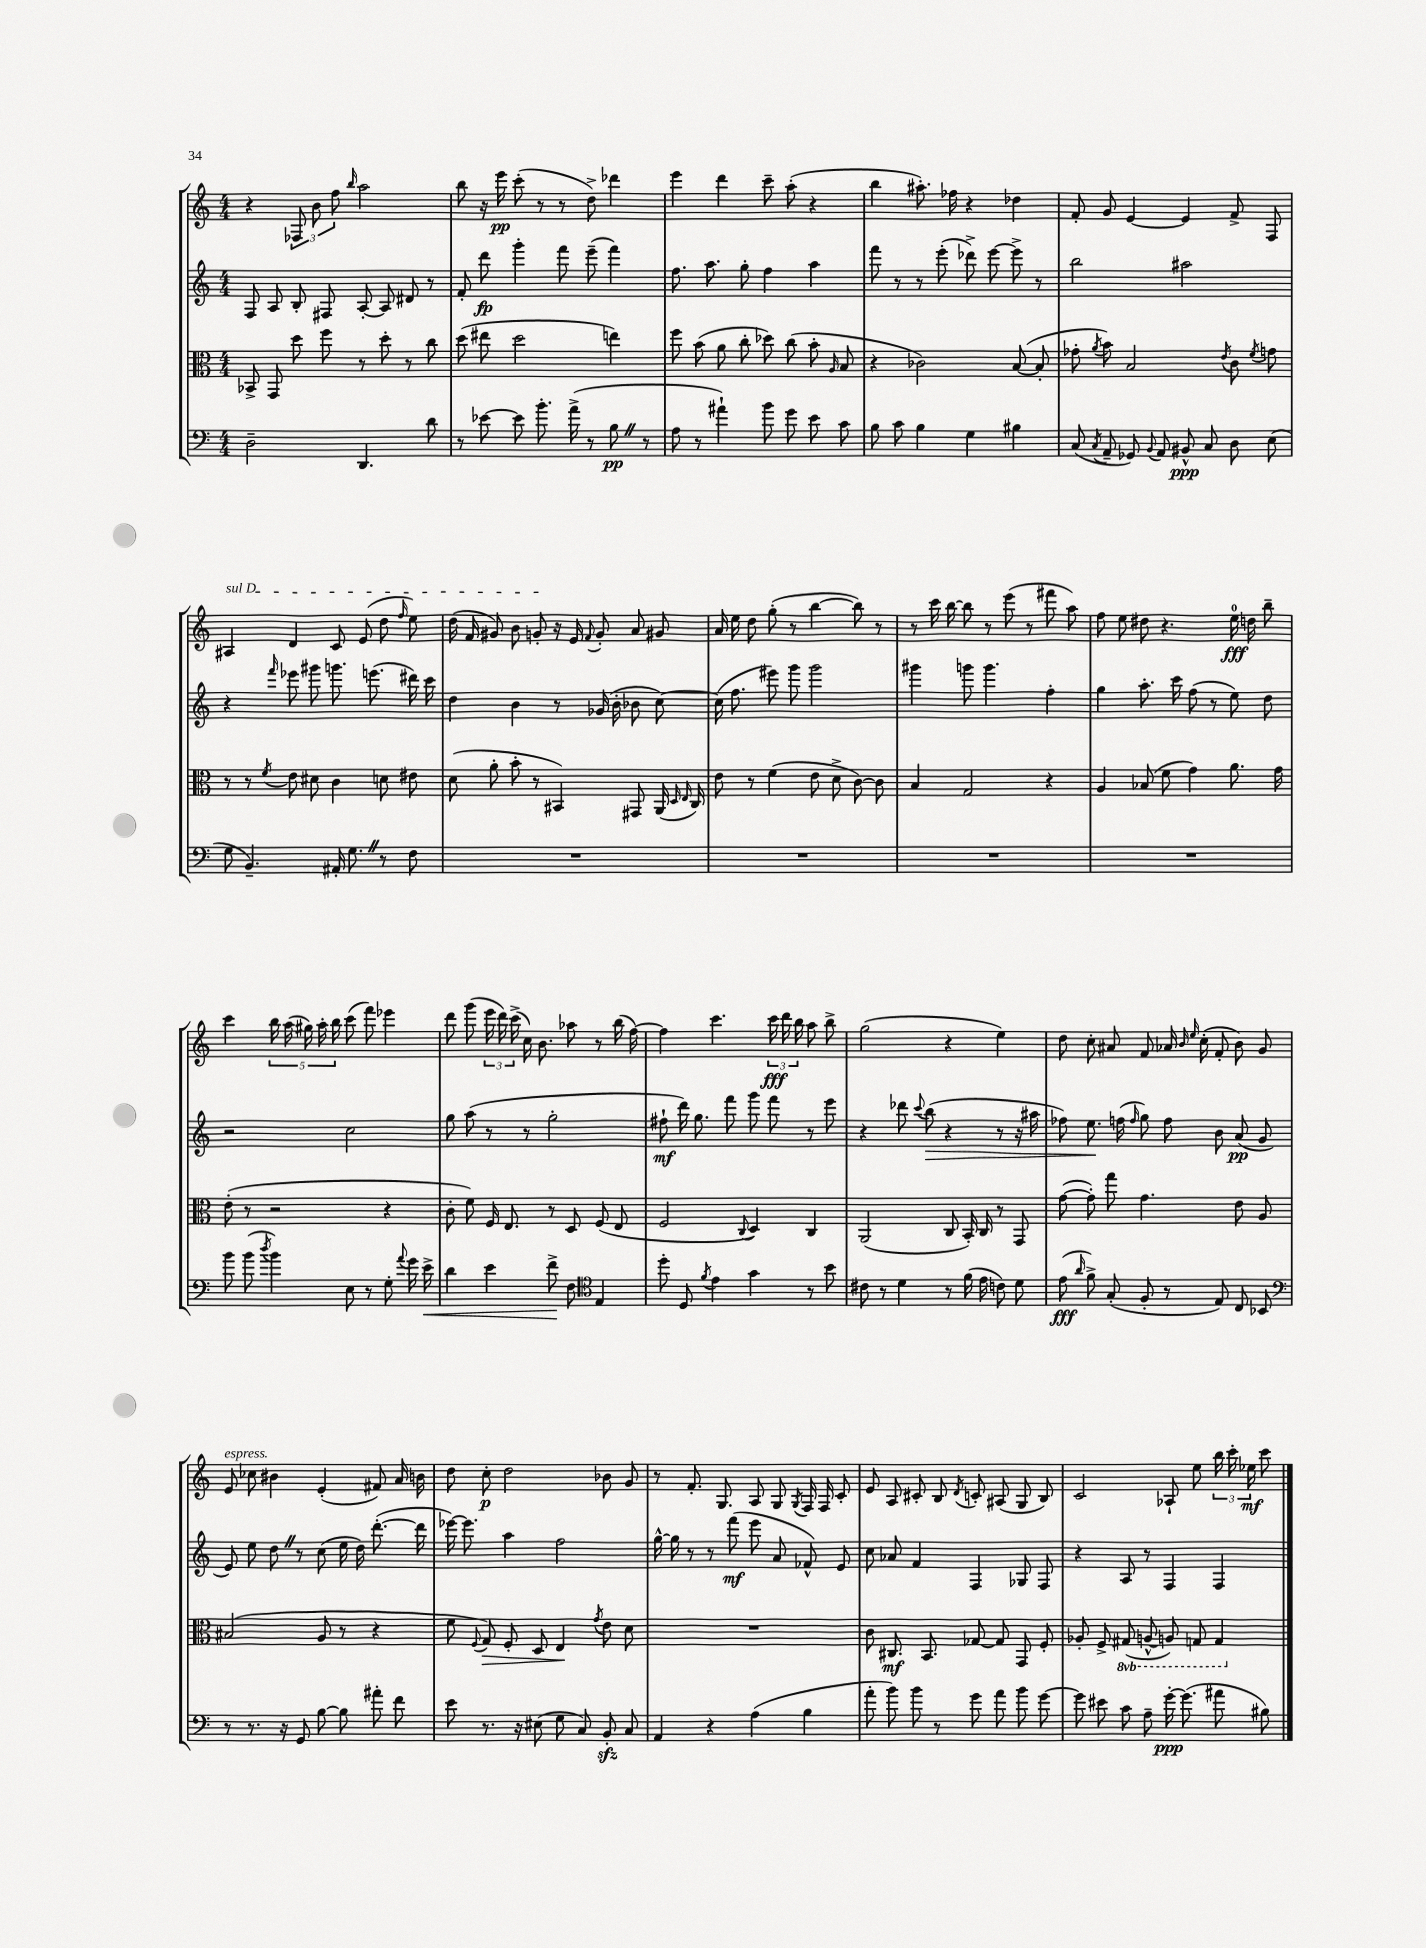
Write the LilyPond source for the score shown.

<<
\new StaffGroup <<
\new Staff = "s0" {
    \clef treble \key c \major \numericTimeSignature \time 4/4
    \autoBeamOff r4 \tuplet 3/2 { fes8 b'8 f''8 } \grace { b''16 } a''2 |
    b''8 r16 e'''16\pp c'''8-.( r8 r8 d''8->) des'''4 |
    e'''4 d'''4 c'''8-- a''8-.( r4 |
    b''4 ais''8.-.) fes''16 r4 des''4 |
    f'8-. g'8 e'4~ e'4 f'8-> f8 |
    \once \override TextSpanner.bound-details.left.text = \markup { \italic "sul D" } ais4\startTextSpan d'4 c'8 e'8( d''8 \grace { f''16 } e''8) |
    d''16( f'16 gis'8) b'8 g'8-.\stopTextSpan r16 e'16 \appoggiatura { f'8 } g'8-. a'8 gis'8 |
    a'16 e''16 d''8 g''8-.( r8 b''4~ b''8) r8 |
    r8 c'''16 b''16~ b''8 r8 e'''8( r8 fis'''8 a''8) |
    f''8 e''8 dis''8 r4. e''16-0\fff d''16 b''8-- |
    c'''4 \tuplet 5/4 { b''16 a''16( gis''16) a''16-. b''16 } c'''8( f'''8) ees'''4 |
    d'''8 g'''8( \tuplet 3/2 { e'''16 d'''16) c'''16->( } c''16) b'8. aes''8 r8 b''16( f''16~) |
    f''4 c'''4. \tuplet 3/2 { c'''16\fff d'''16 b''16 } a''8 b''8-> |
    g''2( r4 e''4) |
    d''8 c''8-. ais'8 f'8 aes'16 \grace { b'16 e''16 } c''16-.( f'8-. b'8) g'8 |
    e'8^\markup { \italic "espress." } ces''8 bis'4 e'4-.( fis'8) a'16 b'16 |
    d''8 c''8-.\p d''2 bes'8 g'8 |
    r8 f'8.-. g8. a8 g8 \acciaccatura { g8 } f16 f16 c'8-. |
    e'8 a8 cis'8-. b8 \acciaccatura { d'8 } c'8-. ais8( g8 b8) |
    c'2 aes8-! e''8 \tuplet 3/2 { b''16 c'''16-. ees''16\mf } c'''8 \bar "|." |
}
\new Staff = "s1" {
    \clef treble \key c \major \numericTimeSignature \time 4/4
    \autoBeamOff f8 a8 b8-. fis8 a8~-. a8 dis'8 r8 |
    f'8-. d'''8\fp g'''4-. f'''8 e'''8--( f'''4) |
    f''8. a''8. g''8-. f''4 a''4 |
    f'''8 r8 r8 e'''8-.( des'''8->) e'''8~ e'''8-> r8 |
    b''2 ais''2 |
    r4 \grace { f'''16 } ees'''8 gis'''8 g'''8. e'''8.( dis'''16) c'''16 |
    d''4 b'4 r8 ges'16( b'16-. bes'8 c''8~) |
    c''16( f''8. eis'''8) g'''8 g'''2 |
    gis'''4 g'''8 g'''4. f''4-. |
    g''4 a''8.-. c'''16 f''8( r8 e''8) d''8 |
    r2 c''2 |
    g''8 a''8( r8 r8 g''2-. |
    fis''8-!\mf d'''16) g''8. f'''8 g'''8 f'''8 r8 e'''8 |
    r4 des'''8 \appoggiatura { c'''8 } b''8\>( r4 r8 r16 ais''16 |
    fes''8) e''8.\! f''16( \grace { f''16 } g''8) f''8 b'8 a'8\pp( g'8 |
    e'8) e''8 d''8 \once \override BreathingSign.text = \markup { \musicglyph "scripts.caesura.straight" } \breathe r8 c''8( e''16 d''16) d'''8.~-.( d'''16 |
    ees'''16~) ees'''8. a''4 f''2 |
    g''16~-^ g''16 r8 r8 f'''8\mf( e'''8 a'8 fes'8-^) e'8 |
    c''8 aes'8 f'4 f4 ges8 f8 |
    r4 a8 r8 f4 f4 \bar "|." |
}
\new Staff = "s2" {
    \clef alto \key c \major \numericTimeSignature \time 4/4 \set Staff.ottavationMarkups = #ottavation-simple-ordinals
    \autoBeamOff bes,8-> g,8 d''8 f''8 r8 d''8-. r8 c''8 |
    d''8( eis''8 d''2 e''4) |
    f''8 b'8( a'8 c''8-. des''8) c''8( b'8-. \grace { a16 } b8 |
    r4 ces'2) b8~( b8-. |
    ges'8-. \acciaccatura { a'8 } b'8) b2 \acciaccatura { e'8 } c'8 \acciaccatura { f'8 } g'8 |
    r8 r8 \acciaccatura { f'8 } e'8 dis'8 c'4 d'8 eis'8 |
    d'8( a'8-. b'8-. r8 bis,4) gis,8 a,16( \grace { d16 e16 } c16) |
    e'8 r8 f'4( e'8 d'8-> c'8~) c'8 |
    b4 g2 r4 |
    a4 bes8( f'8 g'4) a'8. g'16 |
    e'8-.( r8 r2 r4 |
    c'8-. f'8) f16 e8. r8 d8 f8( e8 |
    f2 \appoggiatura { c8 } d4) c4 |
    a,2( c8 b,16-.) c16 r8 g,8 |
    g'8~( g'8-.) g''8 g'4. e'8 a8 |
    bis2( a8 r8 r4 |
    f'8 \appoggiatura { f8 } g8\>) f8-. d8 e4\! \acciaccatura { g'8 } e'8 d'8 |
    R1 |
    c'8 cis8.\mf b,8. ges8~ ges8 g,8 f8-. |
    aes8-. f8-> \ottava #-1 gis,8( a,!8~-^ a,!8) g,8 g,4 \ottava #0 \bar "|." |
}
\new Staff = "s3" {
    \clef bass \key c \major \numericTimeSignature \time 4/4
    \autoBeamOff d2-- d,4. d'8 |
    r8 ees'8~ ees'8 b'8.-. a'16->( r8 b8\pp \once \override BreathingSign.text = \markup { \musicglyph "scripts.caesura.straight" } \breathe r8 |
    a8 r8 ais'4-!) b'8 g'8 e'8 c'8 |
    b8 c'8 b4 g4 bis4 |
    c8( \acciaccatura { c8 } a,8-- ges,8) \appoggiatura { b,8 } a,8 bis,8-^\ppp c8 d8 e8( |
    g8 b,4.--) ais,16-. g8. \once \override BreathingSign.text = \markup { \musicglyph "scripts.caesura.straight" } \breathe r8 f8 |
    R1 |
    R1 |
    R1 |
    R1 |
    b'8 b'8( \acciaccatura { d''8 } b'4) e8 r8 g8-. \appoggiatura { a'8 } g'16 e'16->\< |
    d'4 e'4 f'8->\! f8 \clef tenor e4 |
    d''8-. d8 \acciaccatura { f'8 } e'4 g'4 r8 b'8 |
    cis'8 r8 d'4 r8 f'16( e'16 c'8) d'8 |
    e'8\fff( \grace { a'16 } f'8->) g8-.( f8-. r8 e8) c8 bes,8 |
    \clef bass r8 r8. r16 g,8 b8~ b8 ais'8-. f'8 |
    e'8 r8. r16 eis8( g8 c8) b,8-.\sfz c8 |
    a,4 r4 a4( b4 |
    a'8-. b'8) b'8 r8 g'8 a'8 b'8 g'8~ |
    g'8 eis'8 c'8 a8-- g'16~-.\ppp g'8.( ais'8 bis8) \bar "|." |
}
>>
>>
\layout { \context { \Score \remove "Bar_number_engraver" } }
